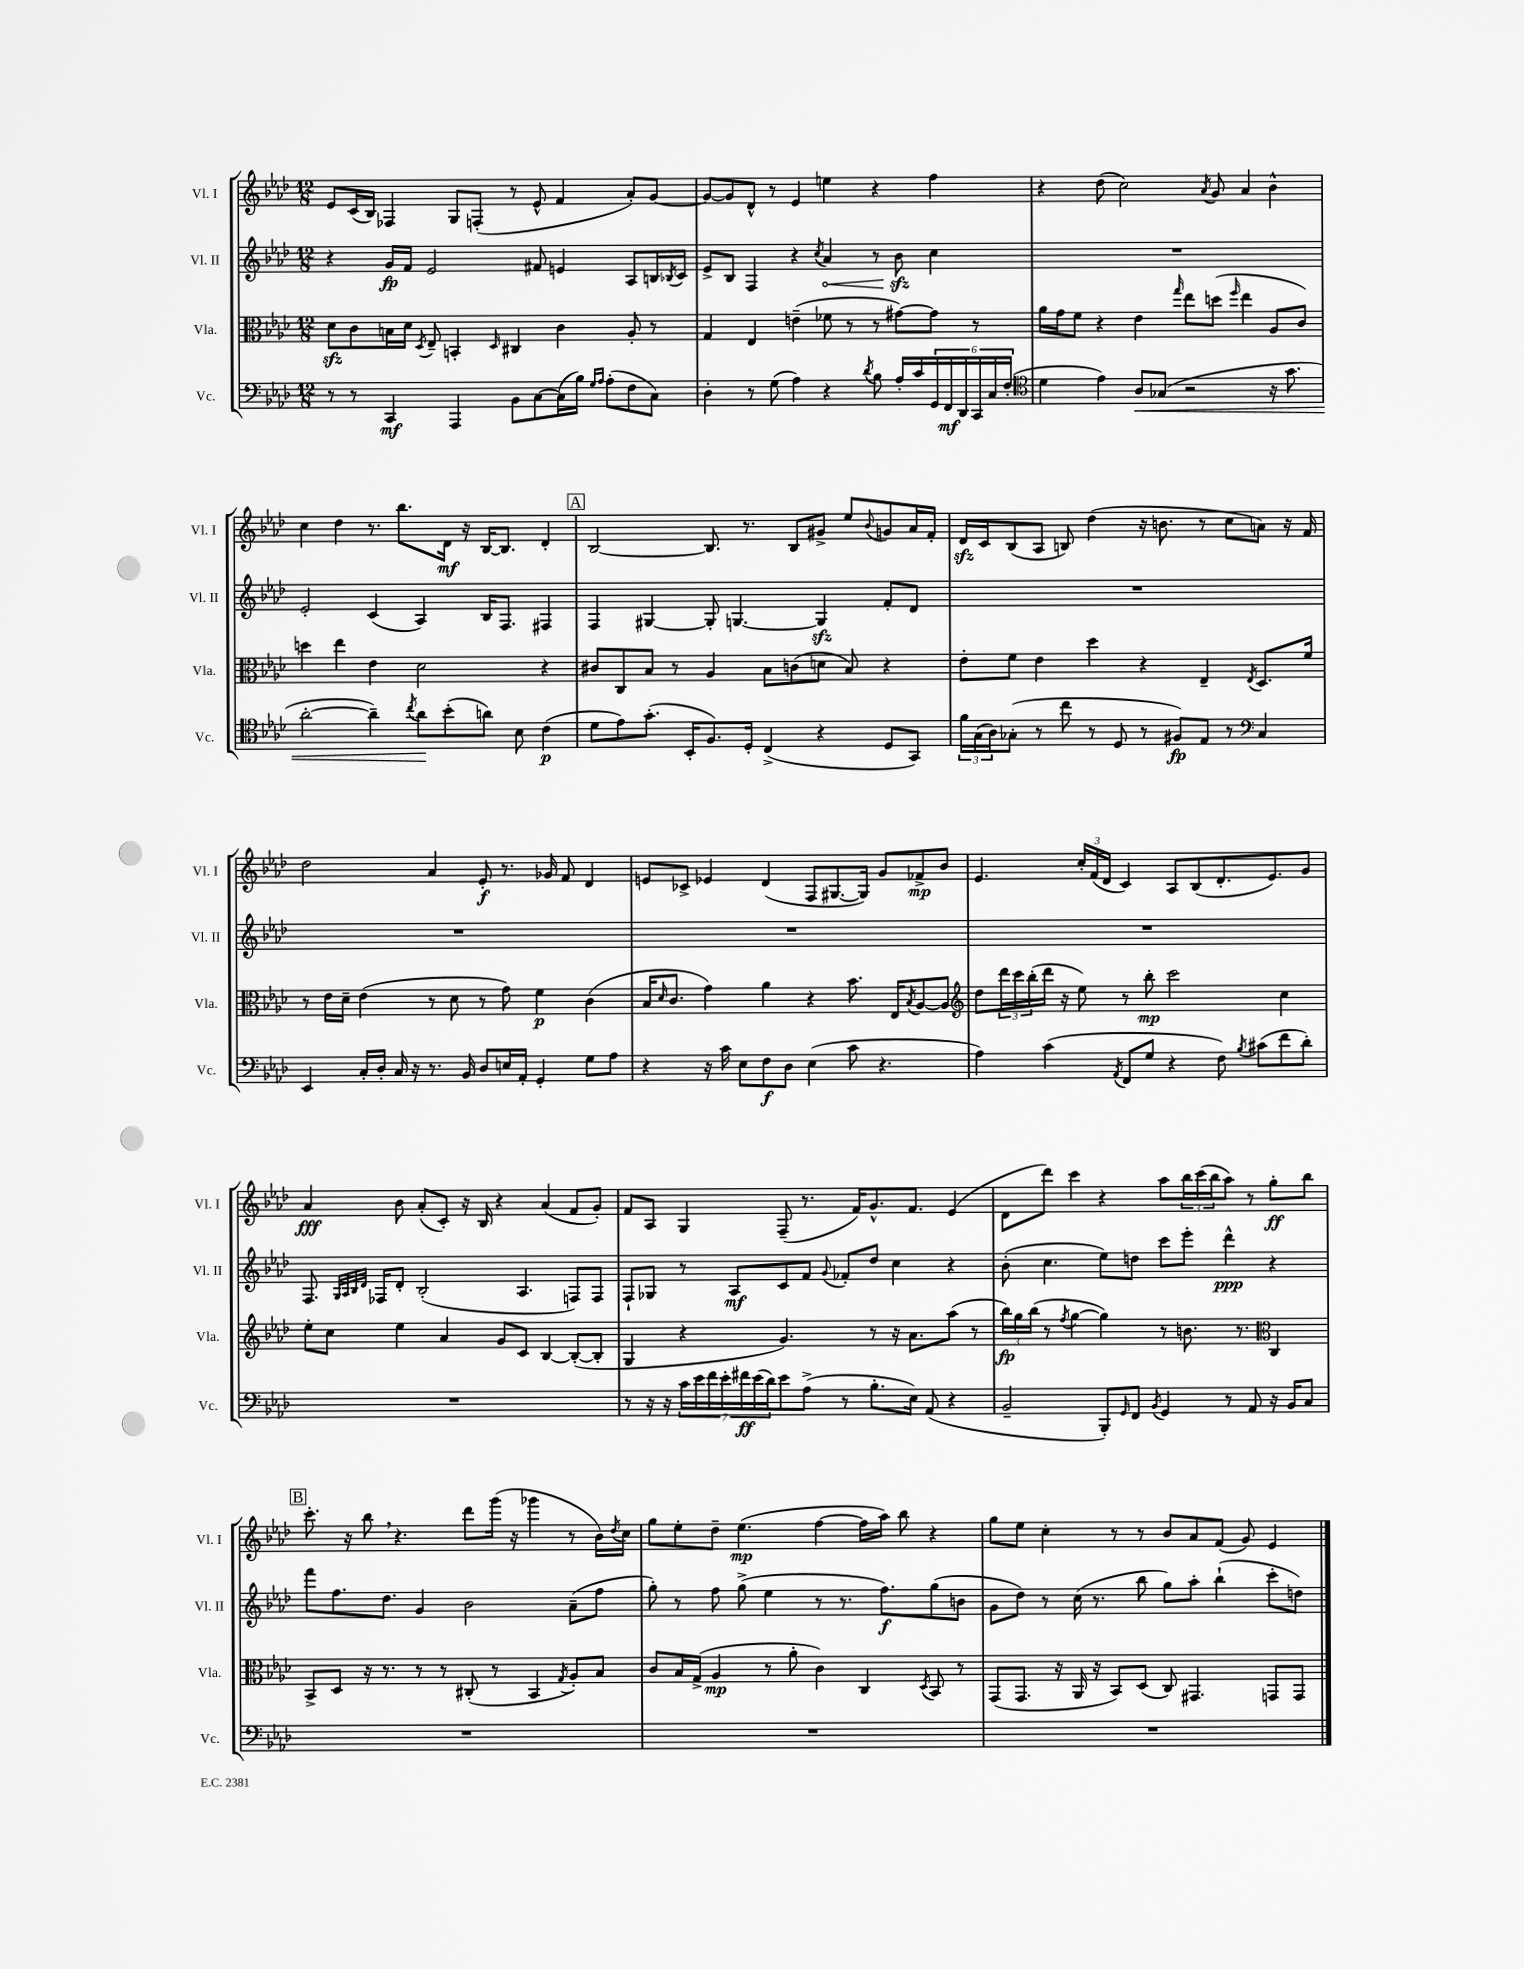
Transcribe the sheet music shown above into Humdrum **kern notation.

**kern	**kern	**kern	**kern
*staff4	*staff3	*staff2	*staff1
*clefF4	*clefC3	*clefG2	*clefG2
*k[b-e-a-d-]	*k[b-e-a-d-]	*k[b-e-a-d-]	*k[b-e-a-d-]
*M12/8	*M12/8	*M12/8	*M12/8
8r	8d-	4r	8e-
8r	8c	.	(16c
.	.	.	16B-)
4CC	16B	16g	4F-
.	16d-	16f	.
.	8qD-	.	.
.	8E-~	2e-	.
4AAA-	4BB'	.	8G
.	.	.	(8F'
.	16qqD-	.	.
8BB-	4C#	.	8r
[8C	.	8f#	8e-^^
(16C]	4c	4e	4f
16B-)	.	.	.
16qqG	.	.	.
16qqA-	.	.	.
(8A-'	.	.	.
8F	8A-'	8A-	8a-')
8C)	8r	16B	[8g
.	.	8qB-	.
.	.	16c	.
=	=	=	=
4D-'	4G	8e-^	8g_
.	.	8B-	8g]
8r	4E-	4F	8d-^^
(8G	.	.	8r
4A-)	(4e~	4r	4e-
.	.	8qcc	.
4r	8f-	4a-	4ee
.	8r	.	.
8qd-	.	.	.
8B-	8r	8r	4r
16A-'	[8g#)	8b-	.
16c	.	.	.
24GG	8g#]	4cc	4ff
24FF	.	.	.
24DD-	.	.	.
24CC	8r	.	.
24C	.	.	.
(24F'	.	.	.
=	=	=	=
*clefC4	*	*	*
4d-	16a-	1.r	4r
.	16g	.	.
.	8f	.	.
4e-)	4r	.	(8dd-
.	.	.	2cc)
8A-	4e-	.	.
(8G-	.	.	.
.	16qqgg	.	.
2r	8ee-	.	.
.	.	.	8qa-
.	(8dd	.	8g
.	16qqff	.	.
.	4ee-	.	4a-
16r	8A-	.	4b-^^
8.g	.	.	.
.	8c)	.	.
=	=	=	=
[2a-'	4dd	2e-'	4cc
.	4ee-	.	4dd-
4a-~])	4e-	(4c	8.r
.	.	.	8.bb-
8qcc	.	.	.
8a-	2d-	4A-)	.
(8b-'	.	.	16d-
.	.	.	16r
8a)	.	16B-	[16B-
.	.	8.F	8.B-]
8B-	.	.	.
(4c	4r	4F#	4d-'
=	=	=	=
8d-	8c#	4F	[2B-
8e-)	8C	.	.
(8.g'	8B-	[4G#	.
.	8r	.	.
16BB-'	.	.	.
8.F)	4A-	8G#']	8.B-]
.	.	[4.G	.
16D-'	.	.	8.r
(4C^	8B-	.	.
.	(8c	.	8B-
4r	8d	4G]	8g#^
.	8B-)	.	8ee-
.	.	.	8qqb-
8D-	4r	8f'	8g
8GG)	.	8d-	16a-
.	.	.	16f'
=	=	=	=
24f	8e-'	1.r	16d-
(24G	.	.	.
.	.	.	16c
24A-)	.	.	.
(8G-'	8f	.	(8B-
8r	4e-	.	8A-
8cc	.	.	8B)
8r	4dd-	.	(4dd-
8D-	.	.	.
8r	4r	.	16r
.	.	.	8.b
8F#)	.	.	.
8E-	4E-~	.	8r
8r	.	.	8cc
*clefF4	*	*	*
.	8qE-	.	.
4C	8.D-	.	8a)
.	.	.	16r
.	16f	.	16f
=	=	=	=
4EE-	8r	1.r	2dd-
.	16e-	.	.
.	16d-~	.	.
16C'	(4e-	.	.
16D-'	.	.	.
16C	.	.	.
16r	.	.	.
8.r	8r	.	4a-
.	8d-	.	.
16BB-	.	.	.
8D-	8r	.	8e-'
16E	8g)	.	8.r
16AA-'	.	.	.
4GG'	4f	.	.
.	.	.	16g-
.	.	.	8f
8G	(4c	.	4d-
8A-	.	.	.
=	=	=	=
4r	16B-	1.r	8e
.	16qqd-	.	.
.	8.c	.	.
.	.	.	8c-^
16r	4g)	.	4e-
16c	.	.	.
8E-	.	.	.
8F	4a-	.	(4d-
8D-	.	.	.
(4E-	4r	.	8F
.	.	.	[8.G#
8c	8.b-	.	.
.	.	.	16G#])
4.r	.	.	8g
.	16E-	.	.
.	8qB-	.	.
.	[8A-	.	8f-^
.	8A-]	.	8b-
=	=	=	=
*	*clefG2	*	*
4A-)	8dd-	1.r	4.e-
.	24ddd-	.	.
.	24ccc	.	.
.	(24bb-'	.	.
(4c	16ddd-	.	.
.	16r	.	.
.	8ee-)	.	24cc'
.	.	.	(24f
.	.	.	24d-
8qAA-	.	.	.
8FF	8r	.	4c)
8G	8bb-'	.	.
4r	2ccc	.	8A-
.	.	.	(8B-
8F)	.	.	8.d-'
8qB-	.	.	.
(8c#	.	.	.
.	.	.	8.e-)
8f	4cc	.	.
8d-')	.	.	8g
=	=	=	=
1.r	8ee-'	8.F	4a-
.	8cc	.	.
.	.	32qqG	.
.	.	32qqA-	.
.	.	32qqB-	.
.	.	32qqd-	.
.	.	16F-	.
.	4ee-	8d-'	8b-
.	.	(2B-'	(8a-'
.	4a-	.	8c')
.	.	.	16r
.	.	.	16B-
.	8g	.	4r
.	8c	4.A-	.
.	[4B-	.	(4a-
.	(8B-'_	8F)	8f
.	8B-']	8F	8g')
=	=	=	=
8r	4G	8F`	8f
16r	.	8G-	8A-
16r	.	.	.
28c	4r	8r	4G
28e-	.	.	.
28f	.	.	.
28e-'	.	.	.
.	.	8A-	.
28f#	.	.	.
(28e-	.	.	.
28d-)	.	.	.
8e-	4.g)	8c	(8F~
(8A-^	.	8f	8.r
.	.	8qqg	.
8r	.	8f-'	.
.	.	.	16f)
8.B-'	8r	8dd-	8.g^^
.	16r	4cc	.
16E-)	8.a-	.	8.f
(8AA-	.	.	.
4r	(8aa-	4r	(4e-
.	8r	.	.
=	=	=	=
2BB-~	24bb-)	(8b-'	8d-
.	24gg	.	.
.	(24bb-	.	.
.	8r	4.cc	8ddd-)
.	8qff	.	.
.	[4gg	.	4ccc
8BBB-')	4gg])	8ee-)	4r
16qqGG	.	.	.
8FF	.	8dd	.
8qBB-	.	.	.
4GG	8r	8ccc	8aa-
.	8.b	8eee-'	24bb-
.	.	.	(24ccc
.	.	.	24bb-
8r	.	4ddd-^^	8aa-)
.	8.r	.	.
8AA-	.	.	8r
*	*clefC3	*	*
16r	4C	4r	8gg'
16BB-	.	.	.
8C	.	.	8bb-
=	=	=	=
1.r	8BB-^	8fff	8.ccc'
.	8D-	8.ff	.
.	.	.	16r
.	16r	.	8bb-
.	8.r	8.dd-	.
.	.	.	4.r
.	8r	4g	.
.	8r	.	.
.	(8C#'	2b-	8ddd-
.	8r	.	(16ggg
.	.	.	16r
.	4BB-	.	4ggg-
.	8qG	.	.
.	8A-')	(8a-~	8r
.	8B-	8ff	16b-)
.	.	.	8qdd-
.	.	.	16cc
=	=	=	=
1.r	8c	8gg')	8gg
.	16B-	8r	8ee-'
.	(16G^	.	.
.	4A-	8ff	8dd-~
.	.	(8gg^	(4.ee-
.	8r	4ee-	.
.	8a-'	.	.
.	4c)	8r	[4ff
.	.	8.r	.
.	4C	.	16ff]
.	.	8.ff)	16aa-)
.	.	.	8bb-
.	8qD-	.	.
.	8BB-	(8gg	4r
.	8r	8b	.
=	=	=	=
1.r	(8GG	8g	8gg
.	8.GG	8dd-)	8ee-
.	.	8r	4cc'
.	16r	.	.
.	16AA-	(16cc	.
.	16r	8.r	.
.	8BB-)	.	8r
.	(8D-	8bb-	8r
.	8C)	8gg)	8b-
.	4.GG#	8aa-'	8a-
.	.	(4bb-`	(8f
.	.	.	8g)
.	8GG	8ccc'	4e-
.	8GG	8dd)	.
==	==	==	==
*-	*-	*-	*-
